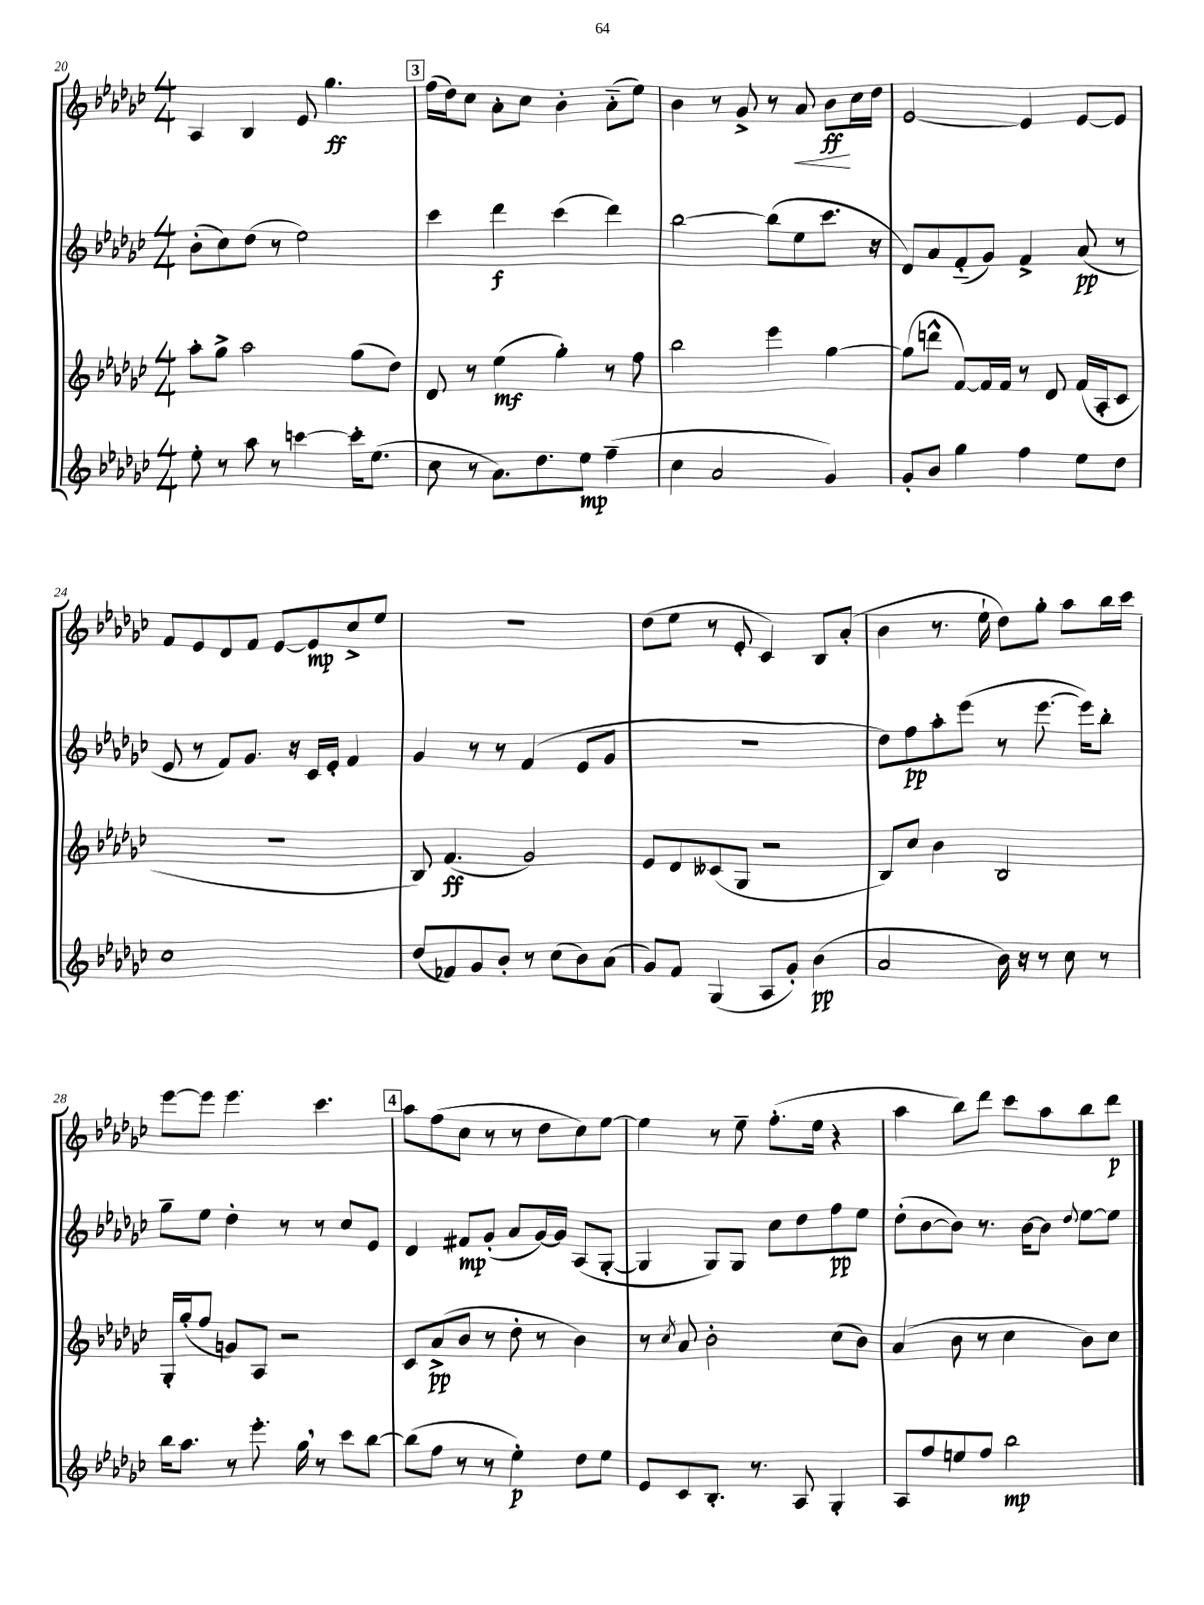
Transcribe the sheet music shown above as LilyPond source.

<<
\new StaffGroup <<
\new Staff = "s0" {
    \clef treble \key ges \major \numericTimeSignature \time 4/4
    aes4 bes4 ees'8 ges''4.\ff |
    \mark \markup { \box "3" } f''16( des''16) ces''8 aes'8-. ces''8 bes'4-. aes'8-_( ees''8) |
    bes'4 r8 ges'8-> r8 aes'8\< bes'8\ff\! ces''16 des''16 |
    ees'2~ ees'4 ees'8~ ees'8 |
    f'8 ees'8 des'8 f'8 ees'8~ ees'8\mp ces''8-> ees''8 |
    R1 |
    des''8( ees''8 r8 ees'8-. ces'4) bes8 aes'8-.( |
    bes'4 r8. ees''16-! des''8) ges''8-. aes''8 bes''16 ces'''16 |
    ees'''8~ ees'''8 ees'''4. ces'''4. |
    \mark \markup { \box "4" } aes''8 f''8( ces''8 r8 r8 des''8 ces''8) ees''8~ |
    ees''4 r8 ees''8-- f''8.-.( ees''16 r4 |
    aes''4 bes''8) des'''8 ces'''8 aes''8 bes''8 des'''8\p \bar "|." |
}
\new Staff = "s1" {
    \clef treble \key ges \major \numericTimeSignature \time 4/4
    bes'8-.( ces''8) des''8( r8 ees''2) |
    \mark \markup { \box "3" } ces'''4 des'''4\f ces'''4( des'''4) |
    bes''2~ bes''8( ees''8 ces'''8. r16 |
    des'8) aes'8 f'8-_( ges'8) f'4-> aes'8\pp( r8 |
    ees'8 r8 f'8) ges'8. r16 ces'16 ees'16-. f'4 |
    ges'4 r8 r8 f'4( ees'8 ges'8 |
    R1 |
    des''8) f''8\pp aes''8-. ees'''8( r8 ees'''8.~ ees'''16) bes''8-. |
    ges''8-- ees''8 des''4-. r8 r8 ces''8 ees'8 |
    \mark \markup { \box "4" } des'4 fis'8\mp ges'8-.( aes'8 ges'16~) ges'16 aes8( ges8~-. |
    ges4 ges8) ges8 ces''8 des''8 f''8\pp ees''8 |
    des''8-.( bes'8~ bes'8) r8. bes'16~ bes'8 \appoggiatura { des''8 } ees''8~ ees''8 \bar "|." |
}
\new Staff = "s2" {
    \clef treble \key ges \major \numericTimeSignature \time 4/4
    aes''8-. ges''8-> aes''2 ges''8( des''8) |
    \mark \markup { \box "3" } des'8 r8 ees''4\mf( ges''4-.) r8 f''8 |
    bes''2 ees'''4 ges''4~ |
    ges''8( d'''8-^ f'8~) f'16 f'16 r8 des'8 f'16( aes16-. ces'8 |
    r1 |
    bes8) f'4.\ff( ges'2) |
    ees'8 des'8 ceses'8( ges8 r2 |
    bes8) ces''8 bes'4 bes2 |
    ges16-. ges''16-.( f''8 g'8) aes8 r2 |
    \mark \markup { \box "4" } ces'8 aes'8->\pp( bes'8 r8 des''8-. r8 bes'4) |
    r8 \acciaccatura { ces''8 } aes'8 bes'2-. ces''8( bes'8) |
    aes'4( bes'8 r8 ces''4 bes'8) ces''8 \bar "|." |
}
\new Staff = "s3" {
    \clef treble \key ges \major \numericTimeSignature \time 4/4
    ees''8-. r8 aes''8 r8 c'''4~ c'''16-. ees''8.( |
    \mark \markup { \box "3" } ces''8 r8 aes'8.) des''8. ees''8\mp f''4--( |
    ces''4 aes'2 ges'4) |
    ges'8-. bes'8 ges''4 f''4 ees''8 des''8 |
    ces''1 |
    des''8( fes'8) ges'8 bes'8-. r8 ces''8( bes'8) aes'8( |
    ges'8) f'8 ges4( aes8 ges'8-.) bes'4\pp( |
    aes'2 bes'16) r16 r8 ces''8 r8 |
    bes''16 aes''8. r8 ees'''8.-. ges''16 \breathe r8 ces'''8 bes''8~ |
    \mark \markup { \box "4" } bes''8( f''8 r8 r8 ees''4-.\p) des''8 ees''8 |
    ees'8 ces'8 bes8.-. r8. aes8 ges4-. |
    aes8 f''8 e''8 f''8 bes''2\mp \bar "|." |
}
>>
>>
\layout { \context { \Score currentBarNumber = #20 } }
